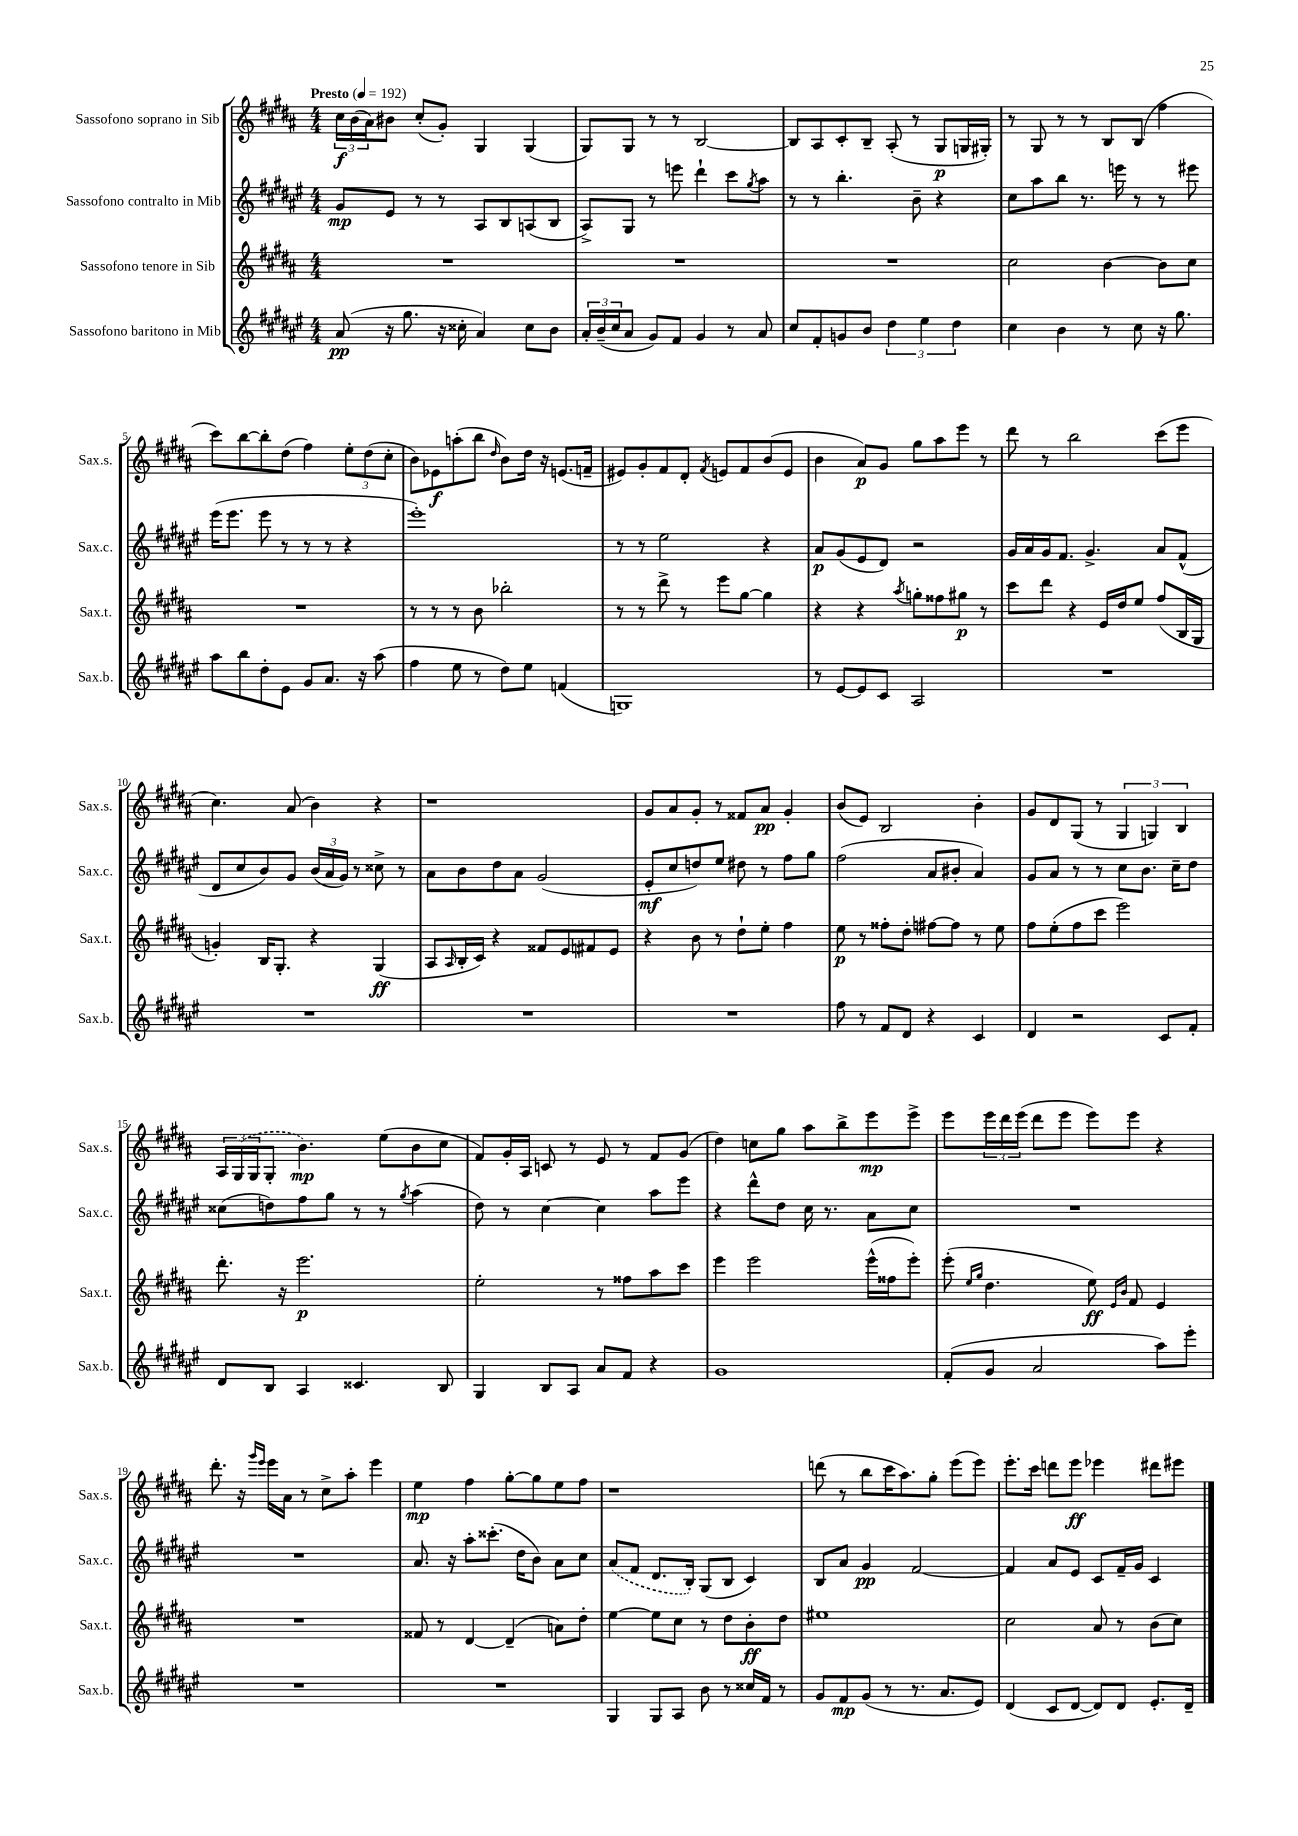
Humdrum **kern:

**kern	**kern	**kern	**kern
*staff4	*staff3	*staff2	*staff1
*clefG2	*clefG2	*clefG2	*clefG2
*k[f#c#g#d#a#e#]	*k[f#c#g#d#a#]	*k[f#c#g#d#a#e#]	*k[f#c#g#d#a#]
*M4/4	*M4/4	*M4/4	*M4/4
*MM192	*MM192	*MM192	*MM192
(8a#	1r	8g#	24cc#
.	.	.	(24b
.	.	.	24a#)
16r	.	8e#	8b#
8.gg#	.	.	.
.	.	8r	(8cc#'
16r	.	8r	8g#')
16cc##'	.	.	.
4a#)	.	8A#	4G#
.	.	8B	.
8cc##	.	(8A	(4G#
8b	.	8B	.
=	=	=	=
24a#'	1r	8A#^)	8G#)
(24b~	.	.	.
24cc#	.	.	.
8a#	.	8G#	8G#
8g#)	.	8r	8r
8f#	.	8eee	8r
4g#	.	4ddd#`	[2B
8r	.	8ccc#	.
.	.	8qgg#	.
8a#	.	8aa#	.
=	=	=	=
8cc#	1r	8r	8B]
8f#'	.	8r	8A#
8g	.	4.bb'	8c#'
8b	.	.	8B~
6dd#	.	.	(8A#'
.	.	8b~	8r
6ee#	.	.	.
.	.	4r	8G#
6dd#	.	.	.
.	.	.	16G
.	.	.	16G#')
=	=	=	=
4cc#	2cc#	8cc#	8r
.	.	8aa#	8G#
4b	.	8bb	8r
.	.	8.r	8r
8r	[4b	.	8B
.	.	16eee	.
8cc#	.	8r	(8B
16r	8b]	8r	4ff#
8.gg#	.	.	.
.	8cc#	8eee#	.
=	=	=	=
8aa#	1r	(16eee#	8ccc#)
.	.	8.eee#	.
8bb	.	.	[8bb
8dd#'	.	8eee#	8bb']
8e#	.	8r	(8dd#
8g#	.	8r	4ff#)
8.a#	.	8r	.
.	.	4r	12ee'
16r	.	.	.
.	.	.	(12dd#
(8aa#	.	.	.
.	.	.	12cc#'
=	=	=	=
4ff#	8r	1eee#')	8b)
.	8r	.	8e-
8ee#	8r	.	(8aa'
8r	8b	.	8bb
.	.	.	16qqdd#
8dd#)	2bb-'	.	8b)
8ee#	.	.	16dd#
.	.	.	16r
(4f	.	.	(8.e
.	.	.	16f~
=	=	=	=
1G)	8r	8r	8e#)
.	8r	8r	8g#'
.	8ddd#^	2ee#	8f#
.	8r	.	8d#'
.	.	.	8qf#
.	8eee	.	8e
.	[8gg#	.	8f#
.	4gg#]	4r	(8b
.	.	.	8e
=	=	=	=
8r	4r	8a#	4b
[8e#	.	(8g#	.
8e#]	4r	8e#	8a#)
8c#	.	8d#)	8g#
.	8qaa#	.	.
2A#	8gg'	2r	8gg#
.	8ff##	.	8aa#
.	8gg#	.	8eee
.	8r	.	8r
=	=	=	=
1r	8ccc#	16g#	8ddd#
.	.	16a#	.
.	8ddd#	16g#	8r
.	.	8.f#	.
.	4r	.	2bb
.	.	4.g#^	.
.	16e	.	.
.	16dd#	.	.
.	8ee	.	.
.	(8ff#	8a#	(8ccc#
.	16B	(8f#^^	8eee
.	16G#	.	.
=	=	=	=
1r	4g')	8d#	4.cc#)
.	.	8cc#	.
.	16B	8b)	.
.	8.G#'	.	.
.	.	8g#	(8a#
.	4r	(24b	4b)
.	.	24a#	.
.	.	24g#)	.
.	.	8r	.
.	(4G#	8cc##^	4r
.	.	8r	.
=	=	=	=
1r	8A#	8a#	1r
.	16qqA#	.	.
.	16B'	8b	.
.	16c#)	.	.
.	4r	8dd#	.
.	.	8a#	.
.	8f##	(2g#	.
.	8e	.	.
.	8f#	.	.
.	8e	.	.
=	=	=	=
1r	4r	8e#'	8g#
.	.	8cc#	8a#
.	8b	8dd)	8g#'
.	8r	8ee#	8r
.	8dd#`	8dd#	8f##
.	8ee'	8r	8a#
.	4ff#	8ff#	4g#'
.	.	8gg#	.
=	=	=	=
8ff#	8ee	(2ff#	(8b
8r	8r	.	8e)
8f#	8ff##'	.	2B
8d#	8dd#'	.	.
4r	[8ff#	8a#	.
.	8ff#]	8b#'	.
4c#	8r	4a#)	4b'
.	8ee	.	.
=	=	=	=
4d#	8ff#	8g#	8g#
.	(8ee'	8a#	8d#
2r	8ff#	8r	(8G#
.	8ccc#	8r	8r
.	2eee)	8cc#	6G#
.	.	8.b	.
.	.	.	6G)
8c#	.	.	.
.	.	16cc#~	.
.	.	.	6B
8f#'	.	8dd#	.
=	=	=	=
8d#	8.ddd#'	(8cc##	24A#
.	.	.	(24G#
.	.	.	24G#
8B	.	8dd)	8G#'
.	16r	.	.
4A#	2.eee	8ff#	4.b)
.	.	8gg#	.
4.c##	.	8r	.
.	.	8r	(8ee
.	.	8qgg#	.
.	.	(4aa#	8b
8B	.	.	8cc#
=	=	=	=
4G#	2ee'	8dd#)	8f#)
.	.	8r	16g#'
.	.	.	16A#
8B	.	[4cc#	8c
8A#	.	.	8r
8a#	8r	4cc#]	8e
8f#	8ff##	.	8r
4r	8aa#	8aa#	8f#
.	8ccc#	8eee#	(8g#
=	=	=	=
1g#	4eee	4r	4dd#)
.	2eee	8ddd#^^	8cc
.	.	8dd#	8gg#
.	.	16cc#	8aa#
.	.	8.r	.
.	.	.	8bb^
.	(16eee^^	8a#	8eee
.	16ff##	.	.
.	8eee')	8cc#	8eee^
=	=	=	=
(8f#'	(8eee'	1r	8eee
.	16qqee	.	.
.	16qqgg#	.	.
8g#	4.dd#	.	24eee
.	.	.	24ddd#
.	.	.	(24eee
2a#	.	.	8ddd#
.	.	.	8eee
.	8ee)	.	8eee)
.	16qqe	.	.
.	16qqb	.	.
.	8f#	.	8eee
8aa#)	4e	.	4r
8eee#'	.	.	.
=	=	=	=
1r	1r	1r	8.ddd#'
.	.	.	16r
.	.	.	16qqggg#
.	.	.	16qqeee
.	.	.	16eee
.	.	.	16a#
.	.	.	8r
.	.	.	8cc#^
.	.	.	8aa#'
.	.	.	4eee
=	=	=	=
1r	8f##	8.a#	4ee
.	8r	.	.
.	.	16r	.
.	[4d#	8aa#'	4ff#
.	.	(8.ccc##'	.
.	(4d#~]	.	[8gg#'
.	.	16dd#	.
.	.	8b)	8gg#]
.	8a)	8a#	8ee
.	8dd#'	8cc#	8ff#
=	=	=	=
4G#	[4ee	(8a#	1r
.	.	8f#	.
8G#	8ee]	8.d#	.
8A#	8cc#	.	.
.	.	16B')	.
8b	8r	(8G#	.
8r	8dd#	8B	.
16cc##	8b'	4c#)	.
16f#	.	.	.
8r	8dd#	.	.
=	=	=	=
8g#	1ee#	8B	(8ddd
8f#	.	8a#	8r
(8g#	.	4g#	8bb
8r	.	.	16ccc#
.	.	.	8.aa#)
8.r	.	[2f#	.
.	.	.	8gg#'
8.a#	.	.	.
.	.	.	(8eee
8e#)	.	.	8eee)
=	=	=	=
(4d#	2cc#	4f#]	8.eee'
.	.	.	16ccc#
8c#	.	8a#	8ddd
[8d#	.	8e#	8eee
8d#])	8a#	8c#	4eee-
8d#	8r	16f#~	.
.	.	16g#	.
8.e#'	(8b	4c#	8ddd#
.	8cc#)	.	8eee#
16d#~	.	.	.
==	==	==	==
*-	*-	*-	*-
